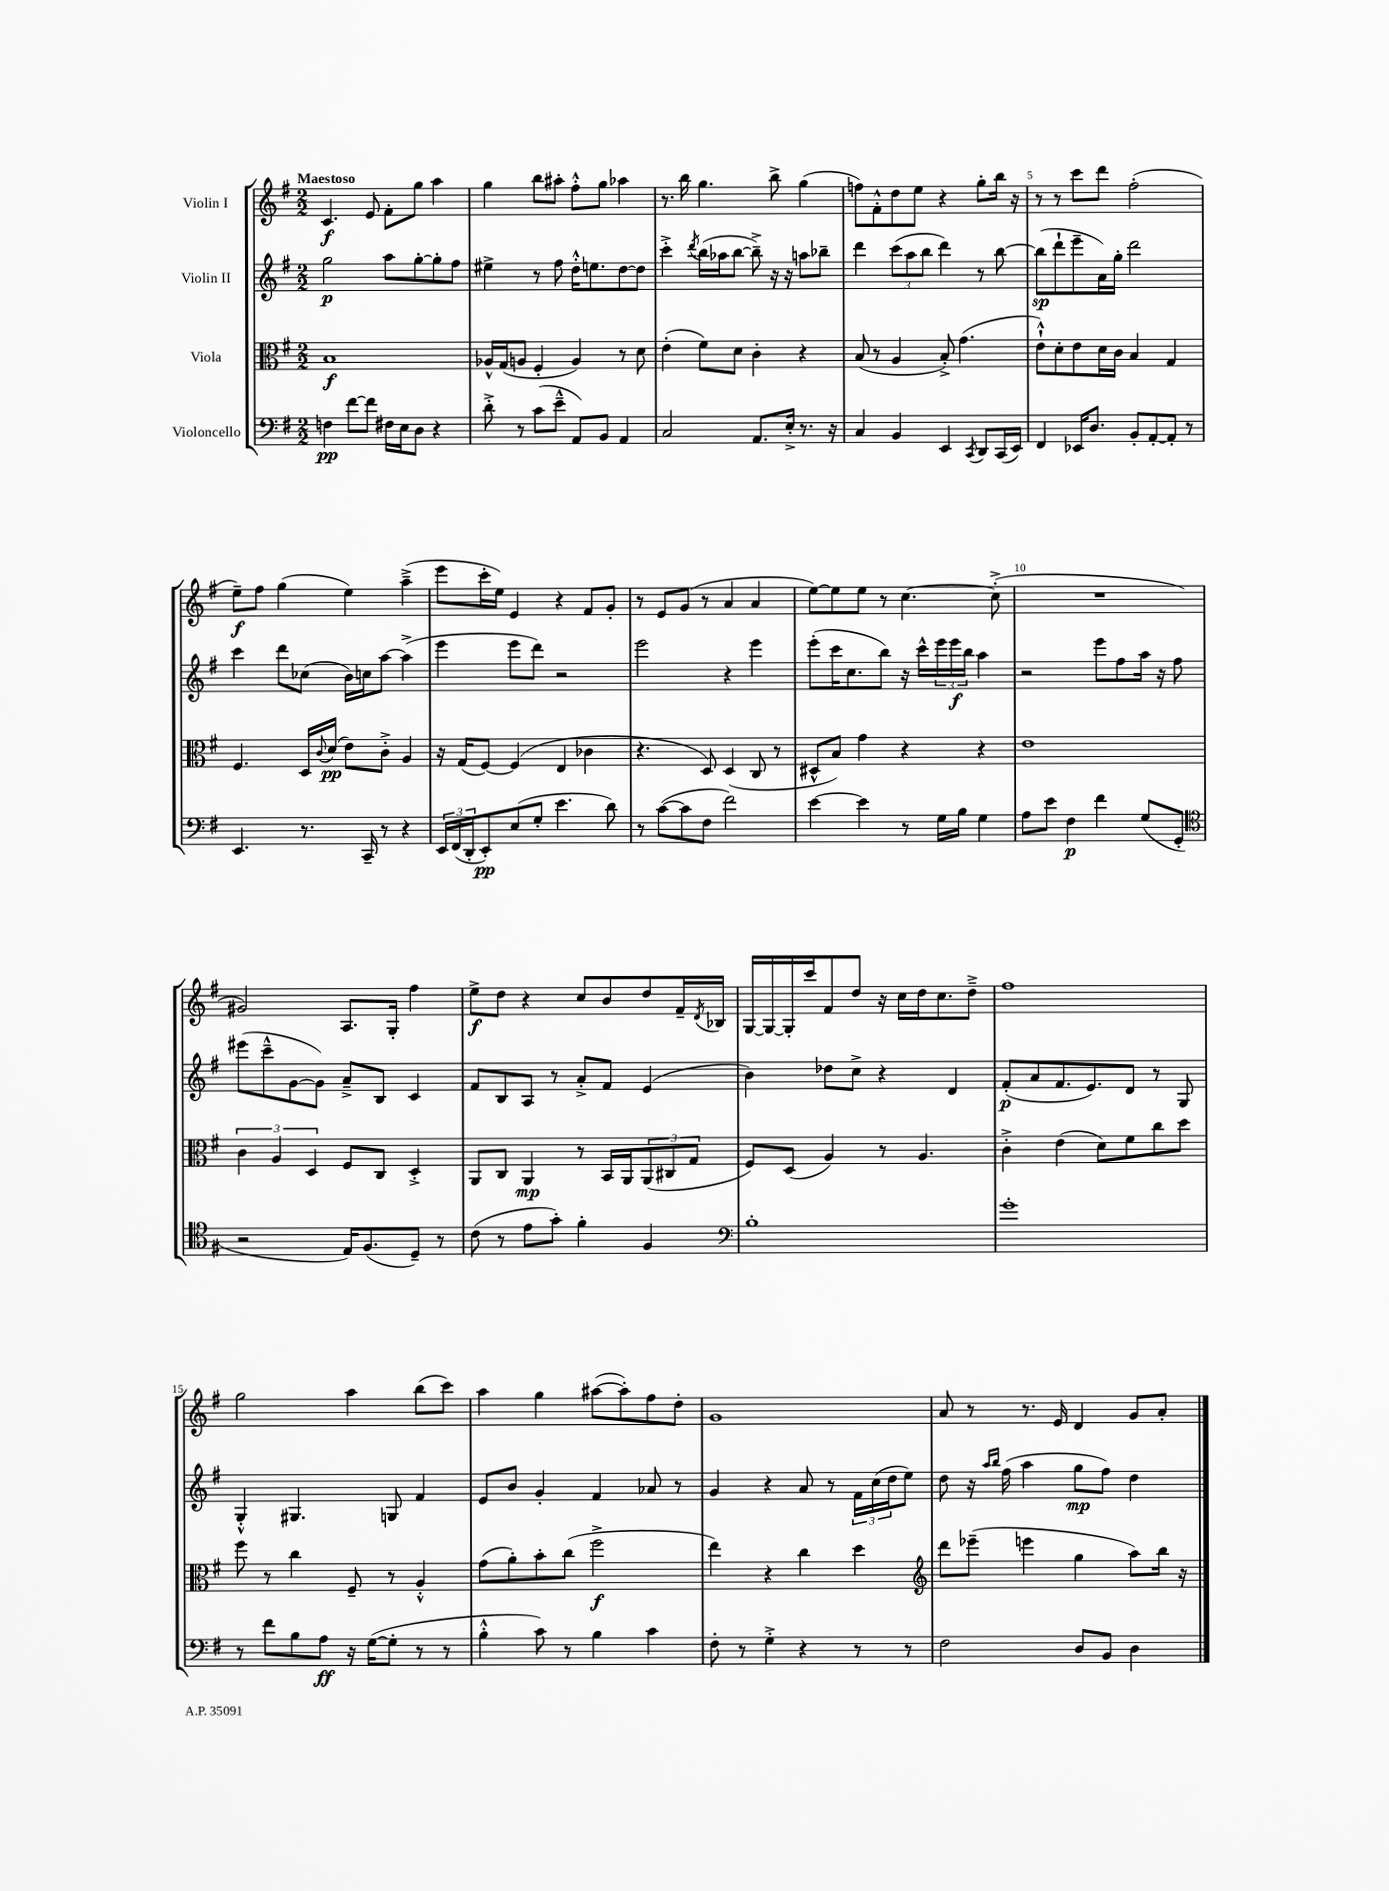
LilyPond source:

<<
\new StaffGroup <<
\new Staff = "s0" \with { instrumentName = "Violin I" } {
    \clef treble \key g \major \numericTimeSignature \time 2/2 \tempo "Maestoso"
    c'4.\f e'8 fis'8-. g''8 a''4 |
    g''4 b''8 ais''8-. fis''8-.-^ g''8 aes''4 |
    r8. b''16 g''4. b''8-> g''4( |
    f''8) fis'8-.-^ d''8 e''8 r4 g''8-. b''16 r16 |
    r8 r8 c'''8 d'''8 fis''2-.( |
    e''8--\f) fis''8 g''4( e''4) a''4--->( |
    e'''8 c'''16-. e''16) e'4 r4 fis'8 g'8-. |
    r8 e'8 g'8( r8 a'4 a'4 |
    e''8~) e''8 e''8 r8 c''4.~ c''8-.->( |
    R1 |
    gis'2) a8. g16-. fis''4 |
    e''8->\f d''8 r4 c''8 b'8 d''8 fis'16-- \acciaccatura { d'8 } bes16 |
    g16~ g16~ g16-. c'''16 fis'8 d''8 r16 c''16 d''16 c''8. d''8---> |
    fis''1 |
    g''2 a''4 b''8( c'''8) |
    a''4 g''4 ais''8~( ais''8-.) fis''8 d''8-. |
    g'1 |
    a'8 r8 r8. e'16 d'4 g'8 a'8-. \bar "|." |
}
\new Staff = "s1" \with { instrumentName = "Violin II" } {
    \clef treble \key g \major \numericTimeSignature \time 2/2
    g''2\p a''8 g''8~-. g''8-. fis''8 |
    eis''4-> r8 fis''8 d''16-.-^ e''8. d''8~ d''8 |
    c'''4-.-> \acciaccatura { d'''8 } b''16( aes''16 b''8~ b''8--->) r16 r16 a''8 bes''8-- |
    d'''4 \tuplet 3/2 { c'''8( a''8 b''8 } d'''4) r8 b''8~ |
    b''8\sp( d'''8-! e'''8-- a'16) g''16-. d'''2 |
    c'''4 d'''8 ces''8( b'16) c''16 a''8~ a''4->( |
    e'''4 e'''8 d'''8) r2 |
    e'''2 r4 e'''4 |
    e'''8-.( c'''16 c''8. b''8) r16 c'''16-^ \tuplet 3/2 { e'''16 e'''16\f b''16 } a''4 |
    r2 e'''8 fis''8 a''16 r16 fis''8 |
    eis'''8( c'''8---^ g'8~ g'8) a'8---> b8 c'4 |
    fis'8 b8 a8 r8 a'8-.-> fis'8 e'4( |
    b'4) des''8 c''8-> r4 d'4 |
    fis'8-.\p( a'8 fis'8. e'8.) d'8 r8 g8 |
    g4-.-^ gis4. g8 fis'4 |
    e'8 b'8 g'4-. fis'4 aes'8 r8 |
    g'4 r4 a'8 r8 \tuplet 3/2 { fis'16 c''16( d''16 } e''8) |
    d''8 r16 \grace { a''16 b''16 } fis''16( a''4 g''8\mp fis''8) d''4 \bar "|." |
}
\new Staff = "s2" \with { instrumentName = "Viola" } {
    \clef alto \key g \major \numericTimeSignature \time 2/2
    b1\f |
    aes16-^ g16( a8 fis4-. a4) r8 d'8 |
    e'4-.( fis'8) d'8 c'4-. r4 |
    b8( r8 a4 b8-.->) g'4.( |
    e'8-!-^) d'8-. e'8 d'16 c'16 b4 g4 |
    fis4. d16 \appoggiatura { c'8 } d'16\pp( e'8) c'8-.-> a4 |
    r16 g16( fis8~) fis4( e4 ces'4 |
    r4. d8) d4( c8 r8 |
    dis8-^ b8) g'4 r4 r4 |
    e'1 |
    \tuplet 3/2 { c'4 a4 d4 } fis8 c8 d4-.-> |
    a,8 c8 a,4\mp r8 b,16 a,16 \tuplet 3/2 { a,8( cis8 g8 } |
    fis8) d8( a4) r8 a4. |
    c'4-.-> e'4( d'8) fis'8 c''8 d''8 |
    fis''8 r8 c''4 fis8-- r8 a4-.-^ |
    g'8( a'8-.) b'8-. c''8( fis''2->\f |
    e''4) r4 c''4 d''4 |
    \clef treble d'''8 ees'''8--( e'''4 g''4 a''8) b''16 r16 \bar "|." |
}
\new Staff = "s3" \with { instrumentName = "Violoncello" } {
    \clef bass \key g \major \numericTimeSignature \time 2/2
    f4\pp fis'8~ fis'8 fis16 e16 d8 r4 |
    d'8-.-> r8 c'8( e'8---^ a,8) b,8 a,4 |
    c2 a,8. e16-.-> r8. r16 |
    c4 b,4 e,4 \acciaccatura { c,8 } d,8 c,16( e,16) |
    fis,4 ees,16 d8. b,8-. a,8~-. a,8-. r8 |
    e,4. r8. c,16-- r8 r4 |
    \tuplet 3/2 { e,16 fis,16( d,16-. } e,8-.\pp) e8( g8-. e'4. d'8) |
    r8 c'8~( c'8 fis8 fis'2) |
    e'4~ e'4 r8 g16 b16 g4 |
    a8 e'8 fis4\p fis'4 g8( g,8-. |
    \clef tenor r2 e16) fis8.( d8--) r8 |
    c'8( r8 e'8 g'8-.) fis'4-. fis4 |
    \clef bass b1-. |
    g'1-. |
    r8 fis'8 b8 a8\ff r16 g16~( g8-. r8 r8 |
    b4-.-^ c'8) r8 b4 c'4 |
    fis8-. r8 g4-.-> r4 r8 r8 |
    fis2 d8 b,8 d4 \bar "|." |
}
>>
>>
\layout { \context { \Score \override BarNumber.break-visibility = ##(#f #t #t) barNumberVisibility = #(every-nth-bar-number-visible 5) } }
